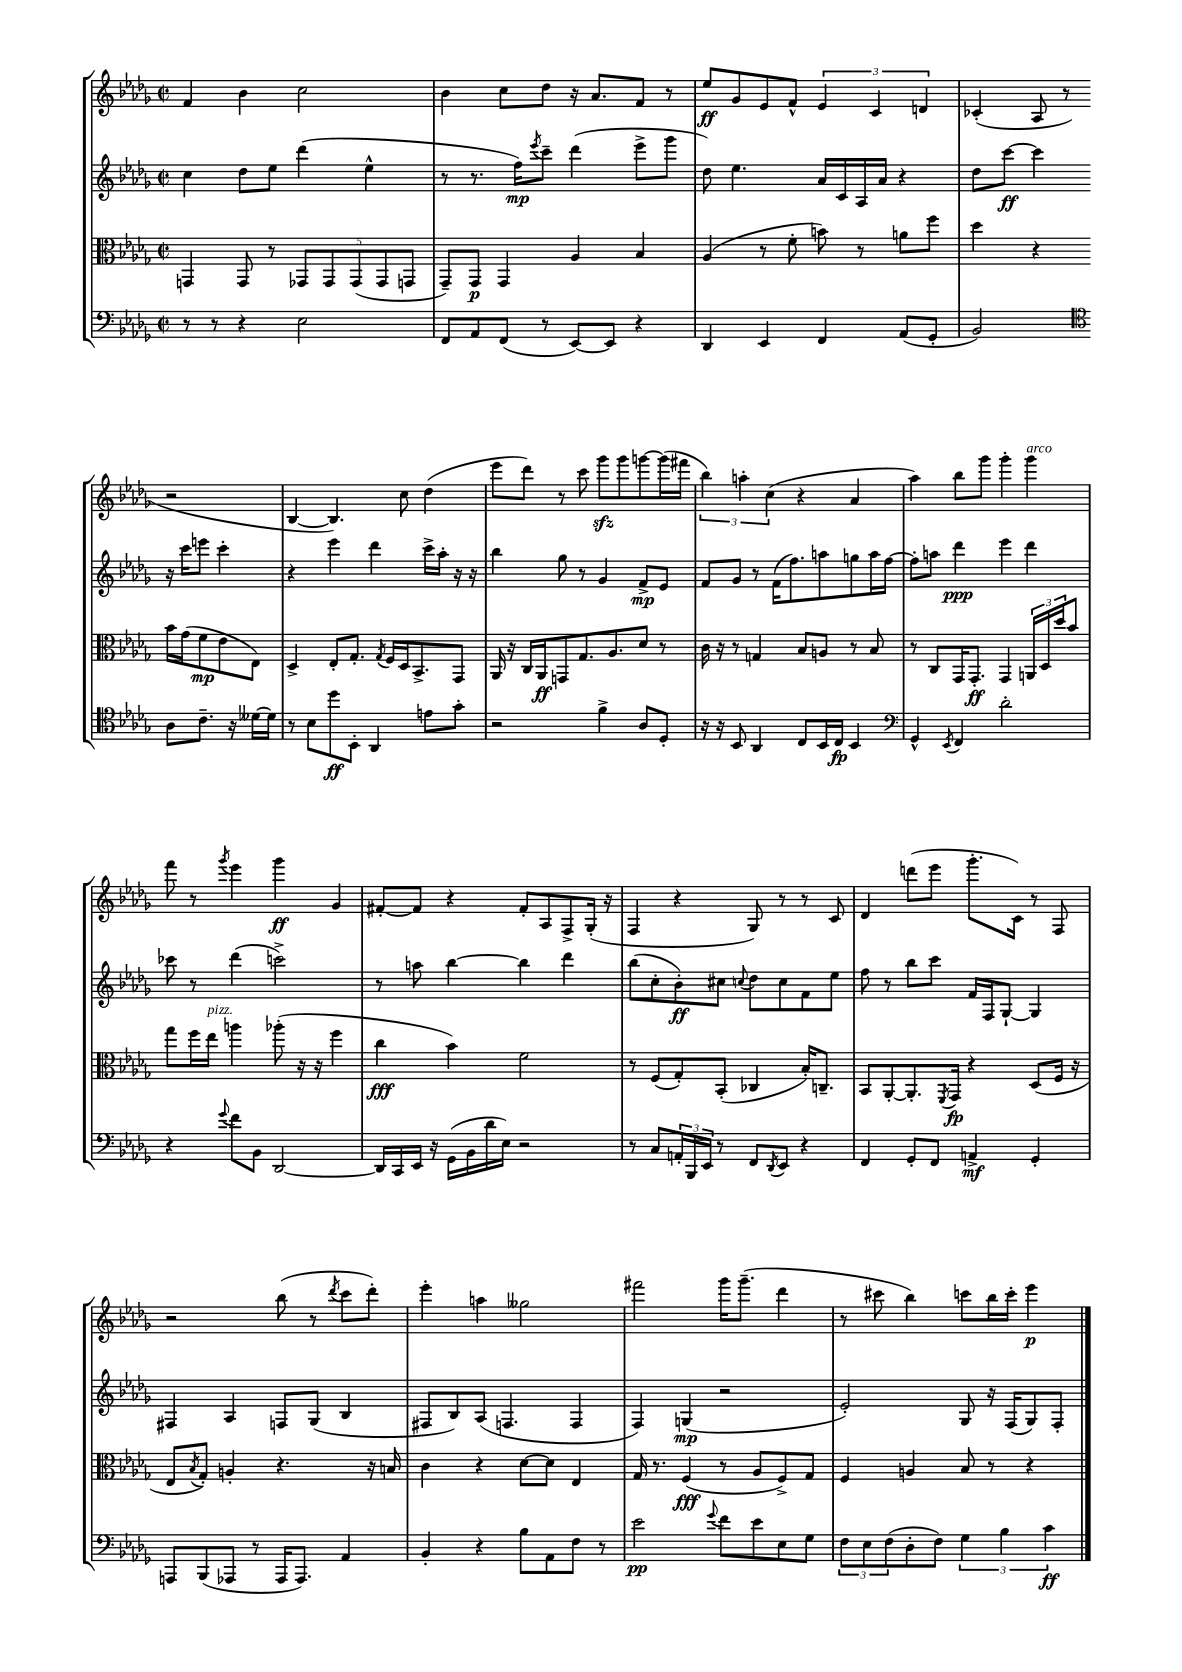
<<
\new StaffGroup <<
\new Staff = "s0" {
    \clef treble \key des \major \defaultTimeSignature \time 2/2
    f'4 bes'4 c''2 |
    bes'4 c''8 des''8 r16 aes'8. f'8 r8 |
    ees''8\ff ges'8 ees'8 f'8-^ \tuplet 3/2 { ees'4 c'4 d'4 } |
    ces'4-.( aes8 r8 r2 |
    bes4~ bes4.) c''8 des''4( |
    ees'''8 des'''8) r8 c'''8 ges'''8\sfz ges'''8 g'''8~ g'''16( fis'''16 |
    \tuplet 3/2 { bes''4) a''4-. c''4( } r4 aes'4 |
    aes''4) bes''8 ges'''8 ges'''4-. ges'''4^\markup { \italic "arco" } |
    f'''8 r8 \acciaccatura { ges'''8 } ees'''4 ges'''4\ff ges'4 |
    fis'8~-. fis'8 r4 fis'8-. aes8 f8-> ges16-.( r16 |
    f4 r4 ges8) r8 r8 c'8 |
    des'4 d'''8( ees'''8 ges'''8.-. c'16) r8 f8 |
    r2 bes''8( r8 \acciaccatura { des'''8 } c'''8 des'''8-.) |
    ees'''4-. a''4 geses''2 |
    fis'''2 ges'''16 ges'''8.--( des'''4 |
    r8 cis'''8 bes''4) c'''8 bes''16 c'''16-. ees'''4\p \bar "|." |
}
\new Staff = "s1" {
    \clef treble \key des \major \defaultTimeSignature \time 2/2
    c''4 des''8 ees''8 des'''4( ees''4-^ |
    r8 r8. f''16\mp) \acciaccatura { ees'''8 } c'''8-- des'''4( ees'''8-> ges'''8 |
    des''8) ees''4. aes'16 c'16 aes16 aes'16 r4 |
    des''8 c'''8~\ff c'''4 r16 c'''16 e'''8 c'''4-. |
    r4 ees'''4 des'''4 c'''16-> aes''16-. r16 r16 |
    bes''4 ges''8 r8 ges'4 f'8->\mp ees'8 |
    f'8 ges'8 r8 f'16( f''8.) a''8 g''8 a''16 f''16~ |
    f''8-. a''8 des'''4\ppp ees'''4 des'''4 |
    ces'''8 r8 des'''4( c'''2->) |
    r8 a''8 bes''4~ bes''4 des'''4 |
    bes''8( c''8-. bes'8-.\ff) cis''8 \appoggiatura { c''8 } des''8 c''8 f'8 ees''8 |
    f''8 r8 bes''8 c'''8 f'16 f16 ges8~-! ges4 |
    fis4 aes4 f8 ges8( bes4 |
    fis8 bes8) aes8( f4. f4 |
    f4) g4\mp( r2 |
    ees'2-.) ges8 r16 f16( ges8) f8-. \bar "|." |
}
\new Staff = "s2" {
    \clef alto \key des \major \defaultTimeSignature \time 2/2
    g,4 g,8 r8 \tuplet 5/4 { ges,8 ges,8 ges,8( ges,8 g,8 } |
    ges,8--) ges,8\p ges,4 aes4 bes4 |
    aes4( r8 f'8-. b'8) r8 a'8 f''8 |
    des''4 r4 bes'16 ges'16( f'8\mp ees'8 ees8) |
    des4-> ees8-. ges8.-. \acciaccatura { ges8 } f16 des16 bes,8.-> ges,8 |
    aes,16 r16 c16 aes,16\ff g,8 ges8. aes8. des'8 r8 |
    c'16 r16 r8 g4 bes8 a8 r8 bes8 |
    r8 c8 ges,16 ges,8.-.\ff ges,4 \tuplet 3/2 { a,16 des16 des''16 } bes'8 |
    ges''8 f''16 ees''16^\markup { \italic "pizz." } a''4 aes''8-.( r16 r16 f''4 |
    c''4\fff bes'4) f'2 |
    r8 f8( ges8-.) bes,8-.( ces4 bes16-.) c8.-- |
    bes,8 aes,8~-. aes,8.-. \acciaccatura { f,8 } ges,16\fp r4 des8( f16 r16 |
    ees8 \acciaccatura { bes8 } ges8-.) a4-. r4. r16 b16 |
    c'4 r4 des'8~ des'8 ees4 |
    ges16 r8. f4\fff( r8 aes8 f8->) ges8 |
    f4 a4 bes8 r8 r4 \bar "|." |
}
\new Staff = "s3" {
    \clef bass \key des \major \defaultTimeSignature \time 2/2
    r8 r8 r4 ees2 |
    f,8 aes,8 f,8( r8 ees,8~) ees,8 r4 |
    des,4 ees,4 f,4 aes,8( ges,8-. |
    bes,2) \clef tenor aes8 c'8.-- r16 deses'16~ deses'16 |
    r8 bes8 des''8\ff bes,8-. aes,4 e'8 ges'8-. |
    r2 f'4-> aes8 des8-. |
    r16 r16 bes,8 aes,4 c8 bes,16 c16\fp bes,4 |
    \clef bass ges,4-^ \acciaccatura { ees,8 } f,4 des'2-. |
    r4 \appoggiatura { ges'8 } f'8 bes,8 des,2~ |
    des,16 c,16 ees,16 r16 ges,16( bes,16 des'16 ees16) r2 |
    r8 c8 \tuplet 3/2 { a,16-. bes,,16 ees,16 } r8 f,8 \acciaccatura { des,8 } ees,8 r4 |
    f,4 ges,8-. f,8 a,4->\mf ges,4-. |
    a,,8 bes,,8( aes,,8 r8 aes,,16 aes,,8.) aes,4 |
    bes,4-. r4 bes8 aes,8 f8 r8 |
    ees'2\pp \appoggiatura { ges'8 } f'8 ees'8 ees8 ges8 |
    \tuplet 3/2 { f8 ees8 f8( } des8-. f8) \tuplet 3/2 { ges4 bes4 c'4\ff } \bar "|." |
}
>>
>>
\layout { \context { \Score \remove "Bar_number_engraver" } }
